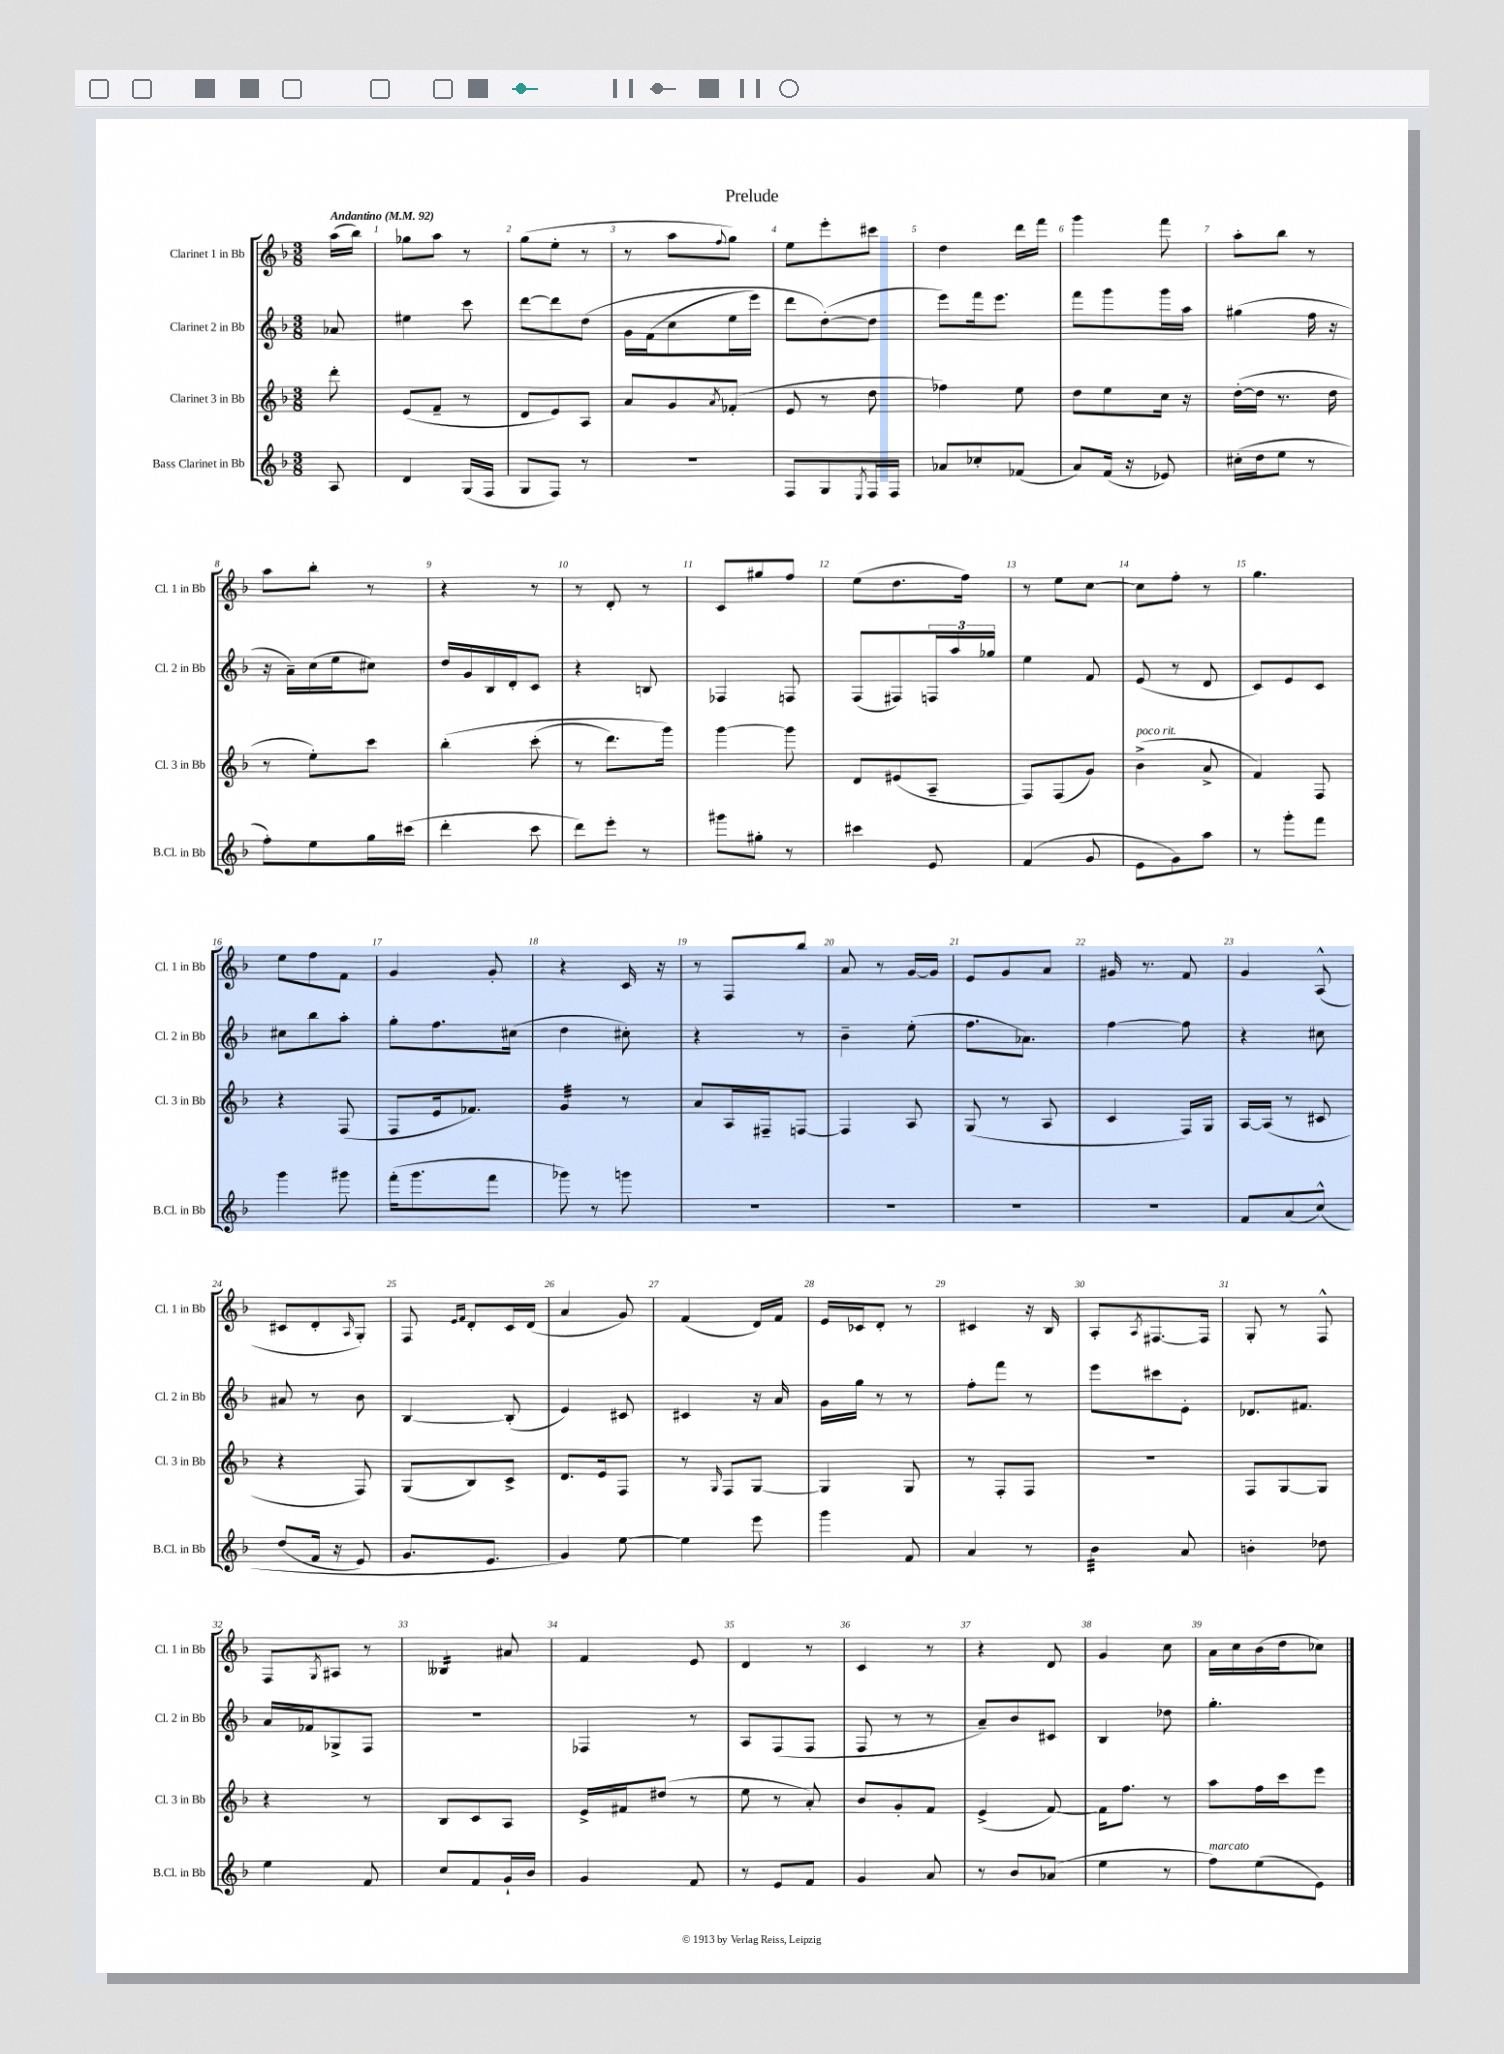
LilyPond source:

\header { title = "Prelude" }
<<
\new StaffGroup <<
\new Staff = "s0" \with { instrumentName = "Clarinet 1 in Bb" shortInstrumentName = "Cl. 1 in Bb" } {
    \clef treble \key f \major \numericTimeSignature \time 3/8 \partial 8 \tempo "Andantino" 4 = 92
    a''16( bes''16) |
    ges''8 a''8 r8 |
    g''8( e''8-. r8 |
    r8 a''8 \appoggiatura { f''8 } g''8) |
    e''8 e'''8-. cis'''8 |
    d''4 d'''16 f'''16 |
    g'''4 f'''8 |
    a''8-. bes''8 r8 |
    a''8 bes''8-. r8 |
    r4 r8 |
    r8 d'8-. r8 |
    c'8 gis''8 f''8 |
    e''8( d''8. f''16) |
    r8 e''8 c''8~ |
    c''8 f''8-. r8 |
    g''4. |
    e''8 f''8 f'8 |
    g'4 g'8-. |
    r4 c'16 r16 |
    r8 f8 bes''8 |
    a'8 r8 g'16~ g'16 |
    e'8 g'8 a'8 |
    gis'16 r8. f'8 |
    g'4 a8-^( |
    cis'8 d'8-. \grace { a16 } g8-.) |
    f8 \grace { e'16 f'16 } d'8-. c'16 d'16( |
    a'4 g'8) |
    f'4( d'16) f'16 |
    e'16 ces'16 d'8-. r8 |
    cis'4 r16 bes16 |
    a8-. \acciaccatura { a8 } fis8.~ fis16 |
    g8-. r8 f8-^ |
    f8 \acciaccatura { g8 } ais8 r8 |
    beses4:16 ais'8 |
    f'4 e'8 |
    d'4 r8 |
    c'4 r8 |
    r4 d'8 |
    g'4 c''8 |
    a'16 c''16 bes'16( d''16 ces''8) \bar "|." |
}
\new Staff = "s1" \with { instrumentName = "Clarinet 2 in Bb" shortInstrumentName = "Cl. 2 in Bb" } {
    \clef treble \key f \major \numericTimeSignature \time 3/8 \partial 8
    aes'8 |
    eis''4 c'''8 |
    d'''8~ d'''8 d''8\( |
    g'16 f'16( c''8 e''16 e'''16) |
    d'''8 d''8~-.(\) d''8 |
    e'''8) f'''16 e'''8. |
    f'''8 g'''8 g'''16 a''16 |
    gis''4( f''16 r16 |
    r16 a'16--) c''16( e''16 cis''8) |
    d''16 g'16 bes16 d'16-. c'8 |
    r4 b8 |
    fes4 f8 |
    f8( fis8) \tuplet 3/2 { f16 a''16 ges''16 } |
    e''4 f'8 |
    e'8( r8 d'8 |
    c'8) e'8 c'8 |
    cis''8 bes''8 a''8-. |
    g''8-. f''8. cis''16( |
    d''4 cis''8-.) |
    r4 r8 |
    bes'4-- e''8-.( |
    f''8. aes'8.) |
    f''4~ f''8 |
    r4 cis''8 |
    ais'8 r8 bes'8 |
    bes4~ bes8-.( |
    e'4) cis'8 |
    cis'4 r16 a'16 |
    g'16 g''16 r8 r8 |
    f''8-. f'''8 r8 |
    e'''8 cis'''8 e'8-. |
    des'8. fis'8. |
    a'16 fes'16 ges8-> f8 |
    R4. |
    fes4 r8 |
    a8 f8( f8 |
    f8 r8 r8 |
    a'8--) bes'8 cis'8 |
    bes4 des''8 |
    g''4.-. \bar "|." |
}
\new Staff = "s2" \with { instrumentName = "Clarinet 3 in Bb" shortInstrumentName = "Cl. 3 in Bb" } {
    \clef treble \key f \major \numericTimeSignature \time 3/8 \partial 8
    d'''8-. |
    e'8( f'8-- r8 |
    d'8 e'8) a8 |
    a'8 g'8 \acciaccatura { a'8 } fes'8-.( |
    e'8 r8 d''8 |
    fes''4) e''8 |
    d''8 e''8 c''16 r16 |
    d''16~-.( d''16 r8. d''16 |
    r8 e''8-.) c'''8 |
    bes''4-.\( c'''8-.( |
    r8 d'''8.) g'''16\) |
    g'''4~ g'''8 |
    d'8 eis'8( a8-- |
    f8) f8( g'8) |
    bes'4->^\markup { \italic "poco rit." }( a'8-> |
    f'4) f8 |
    r4 f8( |
    f8 e'16 fes'8.) |
    g'4:32 r8 |
    a'8 a16 fis16-- f8~ |
    f4 a8 |
    g8( r8 a8 |
    c'4 f16) g16 |
    a16~ a16( r8 cis'8 |
    r4 f8) |
    g8( bes8) c'8-> |
    d'8. e'16 f8 |
    r8 \grace { g16 } f8 g8~ |
    g4 g8 |
    r8 f8-. f8 |
    R4. |
    f8 g8~ g8 |
    r4 r8 |
    bes8 c'8 a8 |
    e'16-> fis'16 dis''8( r8 |
    e''8 r8 a'8-.) |
    bes'8 g'8-. f'8 |
    e'4->( f'8~) |
    f'16 f''8. r8 |
    a''8 f''16 c'''16 e'''8 \bar "|." |
}
\new Staff = "s3" \with { instrumentName = "Bass Clarinet in Bb" shortInstrumentName = "B.Cl. in Bb" } {
    \clef treble \key f \major \numericTimeSignature \time 3/8 \partial 8
    a8 |
    d'4 g16( f16 |
    g8 f8) r8 |
    R4. |
    f8 g8 \acciaccatura { e8 } f16 f16 |
    aes'8 ces''8-. fes'8( |
    a'8) f'16( r16 ees'8) |
    cis''16-.( d''16 e''8 r8 |
    f''8-.) e''8 g''16 cis'''16( |
    d'''4-. c'''8 |
    d'''8) e'''8-. r8 |
    gis'''8 gis''8-. r8 |
    cis'''4 e'8 |
    f'4( g'8 |
    e'8 g'8) a''8 |
    r8 g'''8-. f'''8 |
    g'''4 gis'''8 |
    f'''16-.( g'''8. f'''8 |
    ges'''8) r8 g'''8 |
    R4. |
    R4. |
    R4. |
    R4. |
    f'8 a'8( c''8-^)\( |
    d''8( f'16 r16 e'8) |
    g'8. e'8. |
    g'4\) e''8~ |
    e''4 e'''8 |
    g'''4 f'8 |
    a'4 r8 |
    bes'4:32 a'8 |
    b'4-. des''8 |
    e''4 f'8 |
    c''8 f'8 g'16-! bes'16 |
    g'4 f'8 |
    r8 e'8 f'8 |
    g'4 a'8 |
    r8 bes'8 aes'8( |
    e''4 r8 |
    f''8^\markup { \italic "marcato" }) e''8( e'8) \bar "|." |
}
>>
>>
\layout { \context { \Score \override BarNumber.break-visibility = ##(#f #t #t) barNumberVisibility = #all-bar-numbers-visible } }
